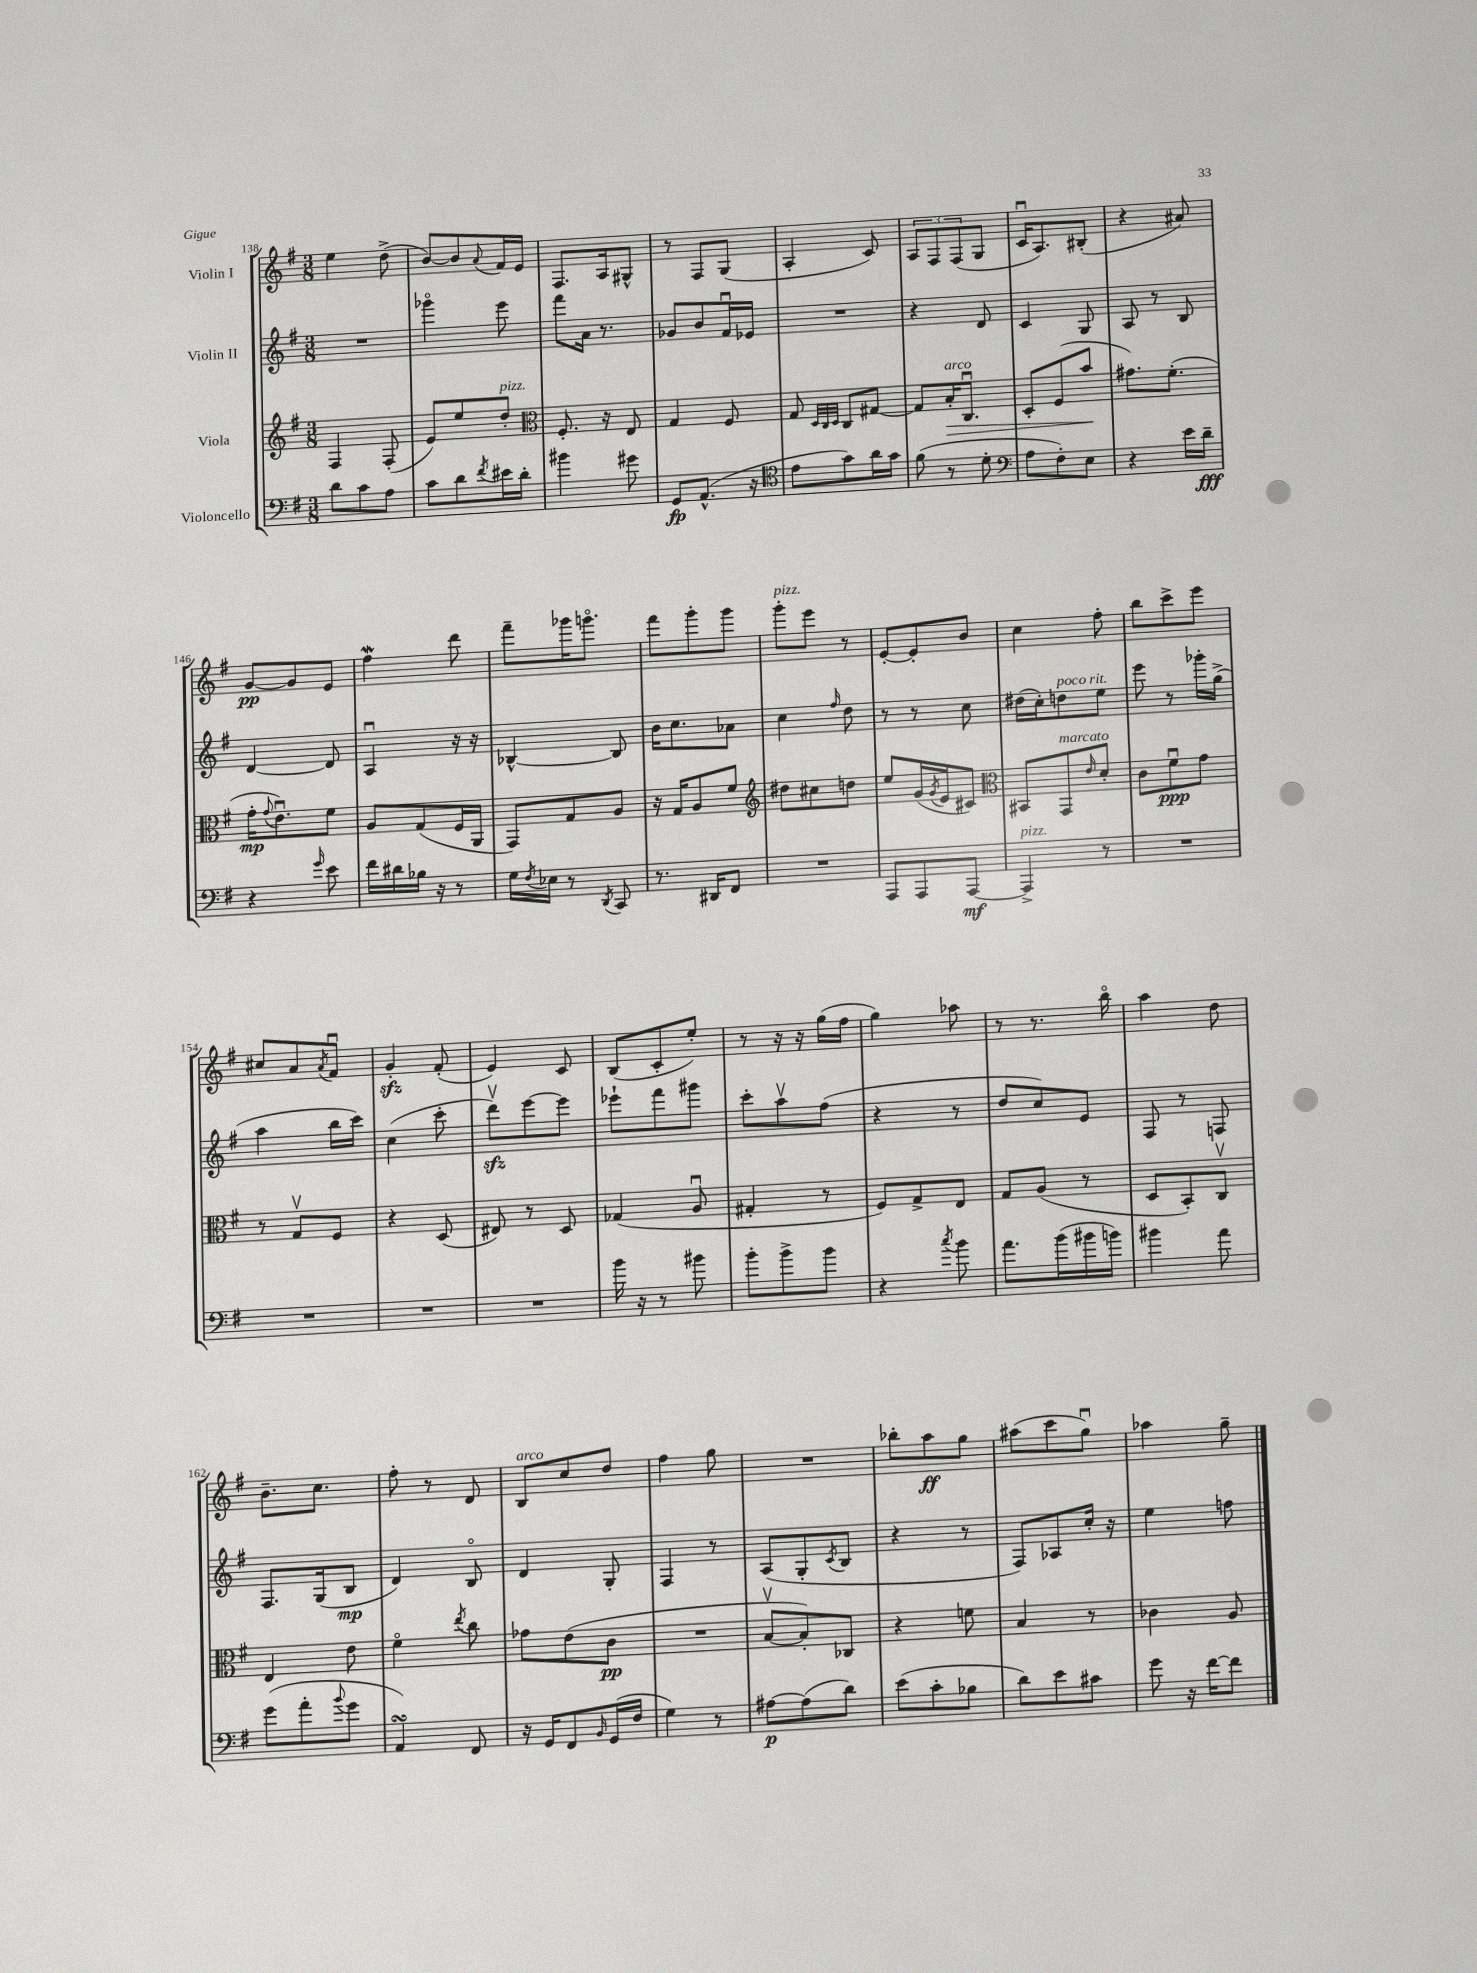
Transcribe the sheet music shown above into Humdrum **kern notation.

**kern	**dynam	**kern	**dynam	**kern	**dynam	**kern	**dynam
*part4	*part4	*part3	*part3	*part2	*part2	*part1	*part1
*staff4	*staff4	*staff3	*staff3	*staff2	*staff2	*staff1	*staff1
*I"Violoncello	*	*I"Viola	*	*I"Violin II	*	*I"Violin I	*
*clefF4	*	*clefG2	*	*clefG2	*	*clefG2	*
*k[f#]	*	*k[f#]	*	*k[f#]	*	*k[f#]	*
*M3/8	*	*M3/8	*	*M3/8	*	*M3/8	*
=138	=138	=138	=138	=138	=138	=138	=138
8d\L	.	4F#/	.	4.r	.	4ee\	.
8c\	.	.	.	.	.	.	.
8A\J	.	(8F#'/	.	.	.	(8dd^\	.
=139	=139	=139	=139	=139	=139	=139	=139
8c\L	.	8e/L)	.	4ggg-X\	.	[8b/L)	.
8d\	.	8ee/	.	.	.	8b/]	.
8qf#/	.	.	.	.	.	8qqa/	.
!	!	!LO:TX:a:i:t=pizz.	!	!	!	!	!
16e#X\L	.	8dd'/J	.	8eee\	.	16f#/L	.
16d'\JJ	.	.	.	.	.	16e/JJ	.
=140	=140	=140	=140	=140	=140	=140	=140
*	*	*clefC3	*	*	*	*	*
4b#X\	.	8.F#'/	.	8fff#\L	.	8.F#/L	.
.	.	.	.	16a\Jk	.	.	.
.	.	16r	.	8.r	.	16A/k	.
8g#X\	.	8E/	.	.	.	8G#X^^/J	.
=141	=141	=141	=141	=141	=141	=141	=141
8GG/L	fp	4G/	.	8g-X/L	.	8r	.
(8.AA^^/J	.	.	.	8b/	.	8F#/L	.
.	.	8F#/	.	16f#u/L	.	(8G/J	.
16r	.	.	.	16e-X/JJ	.	.	.
=142	=142	=142	=142	=142	=142	=142	=142
*clefC4	*	*	*	*	*	*	*
8e\L	.	8G/	.	4.r	.	4A'/	.
.	.	32qqD/LLL	.	.	.	.	.
.	.	32qqC/	.	.	.	.	.
.	.	32qqD/JJJ	.	.	.	.	.
8g\)	.	8C/L	.	.	.	.	.
16a\L	.	[8G#X/J	.	.	.	8c/)	.
16g\JJ	.	.	.	.	.	.	.
=143	=143	=143	=143	=143	=143	=143	=143
(8f#\	.	8G#/L]	.	4r	.	12A/L	.
.	.	.	.	.	.	12F#/	.
!	!	!LO:TX:a:i:t=arco	!	!	!	!	!
!	!	!	!LO:HP:b	!	!	!	!
8r	.	16B'/K	>	.	.	.	.
.	.	.	.	.	.	(12F#/	.
.	.	8.Cu/J	.	.	.	.	.
8d'\	.	.	.	8d/	.	8G/J	.
=144	=144	=144	=144	=144	=144	=144	=144
*clefF4	*	*	*	*	*	*	*
8A\L	.	8D'/L	.	4c/	.	16cu/KL	.
.	.	.	.	.	.	8.A/)	.
8F#'\)	.	(8F#/	.	.	.	.	.
8E\J	.	8b/J	.	8G/	.	(8B#X'/J	.
.	.	.	]	.	.	.	.
=145	=145	=145	=145	=145	=145	=145	=145
4r	.	8.g#X\L)	.	8A/	.	4r	.
.	.	.	.	8r	.	.	.
.	.	(8.f#'\J	.	.	.	.	.
16e\LL	.	.	.	8B/	.	8a#X/)	.
16d~\JJ	fff	.	.	.	.	.	.
!!LO:LB:g=z
=146	=146	=146	=146	=146	=146	=146	=146
4r	.	16g'\KL	mp	[4d/	.	[8g/L	pp
.	.	8qqg/	.	.	.	.	.
.	.	8.eu\)	.	.	.	.	.
.	.	.	.	.	.	8g/]	.
16qqg/	.	.	.	.	.	.	.
8e\	.	8f#\J	.	8d/]	.	8e/J	.
=147	=147	=147	=147	=147	=147	=147	=147
16f#\LL	.	8A/L	.	4Au/	.	4ff#W\	.
16d#X\	.	.	.	.	.	.	.
16B-X\JJ	.	(8G/	.	.	.	.	.
16r	.	.	.	.	.	.	.
8r	.	16F#/L	.	16r	.	8ddd\	.
.	.	16AA/JJ	.	16r	.	.	.
=148	=148	=148	=148	=148	=148	=148	=148
16G\LL	.	8GG/L)	.	[4B-X^^/	.	8fff#~\L	.
8qF#/	.	.	.	.	.	.	.
16E-X\JJ	.	.	.	.	.	.	.
8r	.	8G/	.	.	.	16ggg-X\K	.
.	.	.	.	.	.	8.gggn\J	.
8qDD/	.	.	.	.	.	.	.
8CC/	.	8A/J	.	8B-/]	.	.	.
=149	=149	=149	=149	=149	=149	=149	=149
8.r	.	16r	.	16b\KL	.	8fff#\L	.
.	.	16G/KL	.	8.cc\	.	.	.
.	.	8A/	.	.	.	8ggg'\	.
16DD#X/KL	.	.	.	.	.	.	.
8FF#/J	.	8f#/J	.	8a-X\J	.	8ggg\J	.
=150	=150	=150	=150	=150	=150	=150	=150
*	*	*clefG2	*	*	*	*	*
!	!	!	!	!	!	!LO:TX:a:i:t=pizz.	!
4.r	.	8dd#X\L	.	4cc\	.	8ggg'\L	.
.	.	8cc#X\	.	.	.	8eee\J	.
.	.	.	.	16qqff#/	.	.	.
.	.	8ddn\J	.	8dd\	.	8r	.
=151	=151	=151	=151	=151	=151	=151	=151
8AAA/L	.	8ee/L	.	8r	.	[8e'/L	.
8AAA/	.	(16g/L	.	8r	.	8e'/]	.
.	.	8qg/	.	.	.	.	.
.	.	16e/J	.	.	.	.	.
[8AAA/J	mf	8c#X/J)	.	8cc\	.	8b/J	.
=152	=152	=152	=152	=152	=152	=152	=152
*	*	*clefC3	*	*	*	*	*
!LO:TX:a:i:t=pizz.	!	!	!	!	!	!	!
4AAA^/]	.	8BB#X/L	.	(16dd#X\LL	.	4cc\	.
.	.	.	.	16cc'\J)	.	.	.
!	!	!	!	!LO:TX:a:i:t=poco rit.	!	!	!
!	!	!LO:TX:a:i:t=marcato	!	!	!	!	!
.	.	8GG/	.	8ddn\	.	.	.
.	.	16qqe/	.	.	.	.	.
8r	.	8d'/J	.	8ee\J	.	8ff#'\	.
=153	=153	=153	=153	=153	=153	=153	=153
4.r	.	8c\L	.	8eee\	.	8bb\L	.
.	.	8f#u\	ppp	8r	.	8ccc^\	.
.	.	8g\J	.	16ggg-X'\LL	.	8eee\J	.
.	.	.	.	(16gg^\JJ	.	.	.
!!LO:LB:g=z
=154	=154	=154	=154	=154	=154	=154	=154
4.r	.	8r	.	4aa\	.	8cc#X/L	.
.	.	8Gv/L	.	.	.	8a/	.
.	.	.	.	.	.	8qa/	.
.	.	8F#/J	.	16bb\LL	.	8f#u/J	.
.	.	.	.	16ccc\JJ)	.	.	.
=155	=155	=155	=155	=155	=155	=155	=155
4.r	.	4r	.	(4cc\	.	4gzz'/	.
.	.	(8D/	.	8ccc'\	.	(8f#'/	.
=156	=156	=156	=156	=156	=156	=156	=156
4.r	.	8E#X/)	.	8dddzzv\L)	.	4e/)	.
.	.	8r	.	[8eee\	.	.	.
.	.	8D/	.	8eee\J]	.	8c/	.
=157	=157	=157	=157	=157	=157	=157	=157
16b\	.	(4G-X/	.	8eee-X`\L	.	(8B/L	.
16r	.	.	.	.	.	.	.
8r	.	.	.	8fff#\	.	8c'/	.
8b#X\	.	8Au/	.	8ggg#X\J	.	8ee'/J)	.
=158	=158	=158	=158	=158	=158	=158	=158
8b'\L	.	4G#X'/	.	8ccc'\L	.	8r	.
8b^\	.	.	.	8aav\	.	16r	.
.	.	.	.	.	.	16r	.
8b\J	.	8r	.	(8ff#\J	.	(16gg\LL	.
.	.	.	.	.	.	16ff#\JJ	.
=159	=159	=159	=159	=159	=159	=159	=159
4r	.	8F#/L)	.	4r	.	4gg\)	.
.	.	8G^/	.	.	.	.	.
8qcc/	.	.	.	.	.	.	.
8b\	.	8E/J	.	8r	.	8aa-X\	.
=160	=160	=160	=160	=160	=160	=160	=160
8.a\L	.	8G/L	.	8dd/L	.	8r	.
.	.	(8A/J	.	8cc/)	.	8.r	.
(16b\L	.	.	.	.	.	.	.
16b#X\	.	8r	.	8e/J	.	.	.
16bn\JJ)	.	.	.	.	.	16bb\	.
=161	=161	=161	=161	=161	=161	=161	=161
4b#X\	.	8D/L	.	8F#/	.	4aa\	.
.	.	8BB'/)	.	8r	.	.	.
8a\	.	8Cv/J	.	8Fn/	.	8dd\	.
!!LO:LB:g=z
=162	=162	=162	=162	=162	=162	=162	=162
(8g\L	.	4E/	.	8.F#/L	.	8.b~\L	.
8a'\	.	.	.	.	.	.	.
.	.	.	.	(16G/k	.	8.cc\J	.
8qqb/	.	.	.	.	.	.	.
8g\J	.	8e\	.	8B/J	mp	.	.
=163	=163	=163	=163	=163	=163	=163	=163
4AAsSSS/)	.	4f#\	.	4d/)	.	8ff#'\	.
.	.	.	.	.	.	8r	.
.	.	8qee/	.	.	.	.	.
8FF#/	.	8cc\	.	8B/	.	8d/	.
=164	=164	=164	=164	=164	=164	=164	=164
!	!	!	!	!	!	!LO:TX:a:i:t=arco	!
16r	.	8g-X\L	.	4d/	.	8B/L	.
16GG/KL	.	.	.	.	.	.	.
8FF#/	.	(8e\	.	.	.	8cc/	.
16qqBB/	.	.	.	.	.	.	.
(16GG/L	.	8c\J	pp	8G'/	.	8dd/J	.
16F#/JJ	.	.	.	.	.	.	.
=165	=165	=165	=165	=165	=165	=165	=165
4G\)	.	4.r	.	4F#/	.	4ff#\	.
8r	.	.	.	8r	.	8gg\	.
=166	=166	=166	=166	=166	=166	=166	=166
[8A#X\L	p	[8Bv/L	.	(8A/L	.	4.r	.
(8A#\]	.	8B'/])	.	8G'/	.	.	.
.	.	.	.	8qc/	.	.	.
8d\J)	.	8C-X/J	.	8B/J	.	.	.
=167	=167	=167	=167	=167	=167	=167	=167
(8e\L	.	4r	.	4r	.	8bb-X'\L	.
8c'\	.	.	.	.	.	8aa\	ff
8B-X\J	.	8fn\	.	8r	.	8gg\J	.
=168	=168	=168	=168	=168	=168	=168	=168
8d\L)	.	4B/	.	8F#/L)	.	(8aa#X\L	.
8e\	.	.	.	8A-X/	.	8ccc\	.
8c#X\J	.	8r	.	16cc'/Jk	.	8ggu\J)	.
.	.	.	.	16r	.	.	.
=169	=169	=169	=169	=169	=169	=169	=169
8g\	.	4c-X\	.	4ee\	.	4aa-X\	.
16r	.	.	.	.	.	.	.
[16f#\KL	.	.	.	.	.	.	.
8f#\J]	.	8A/	.	8ffn\	.	8gg~\	.
==	==	==	==	==	==	==	==
*-	*-	*-	*-	*-	*-	*-	*-
